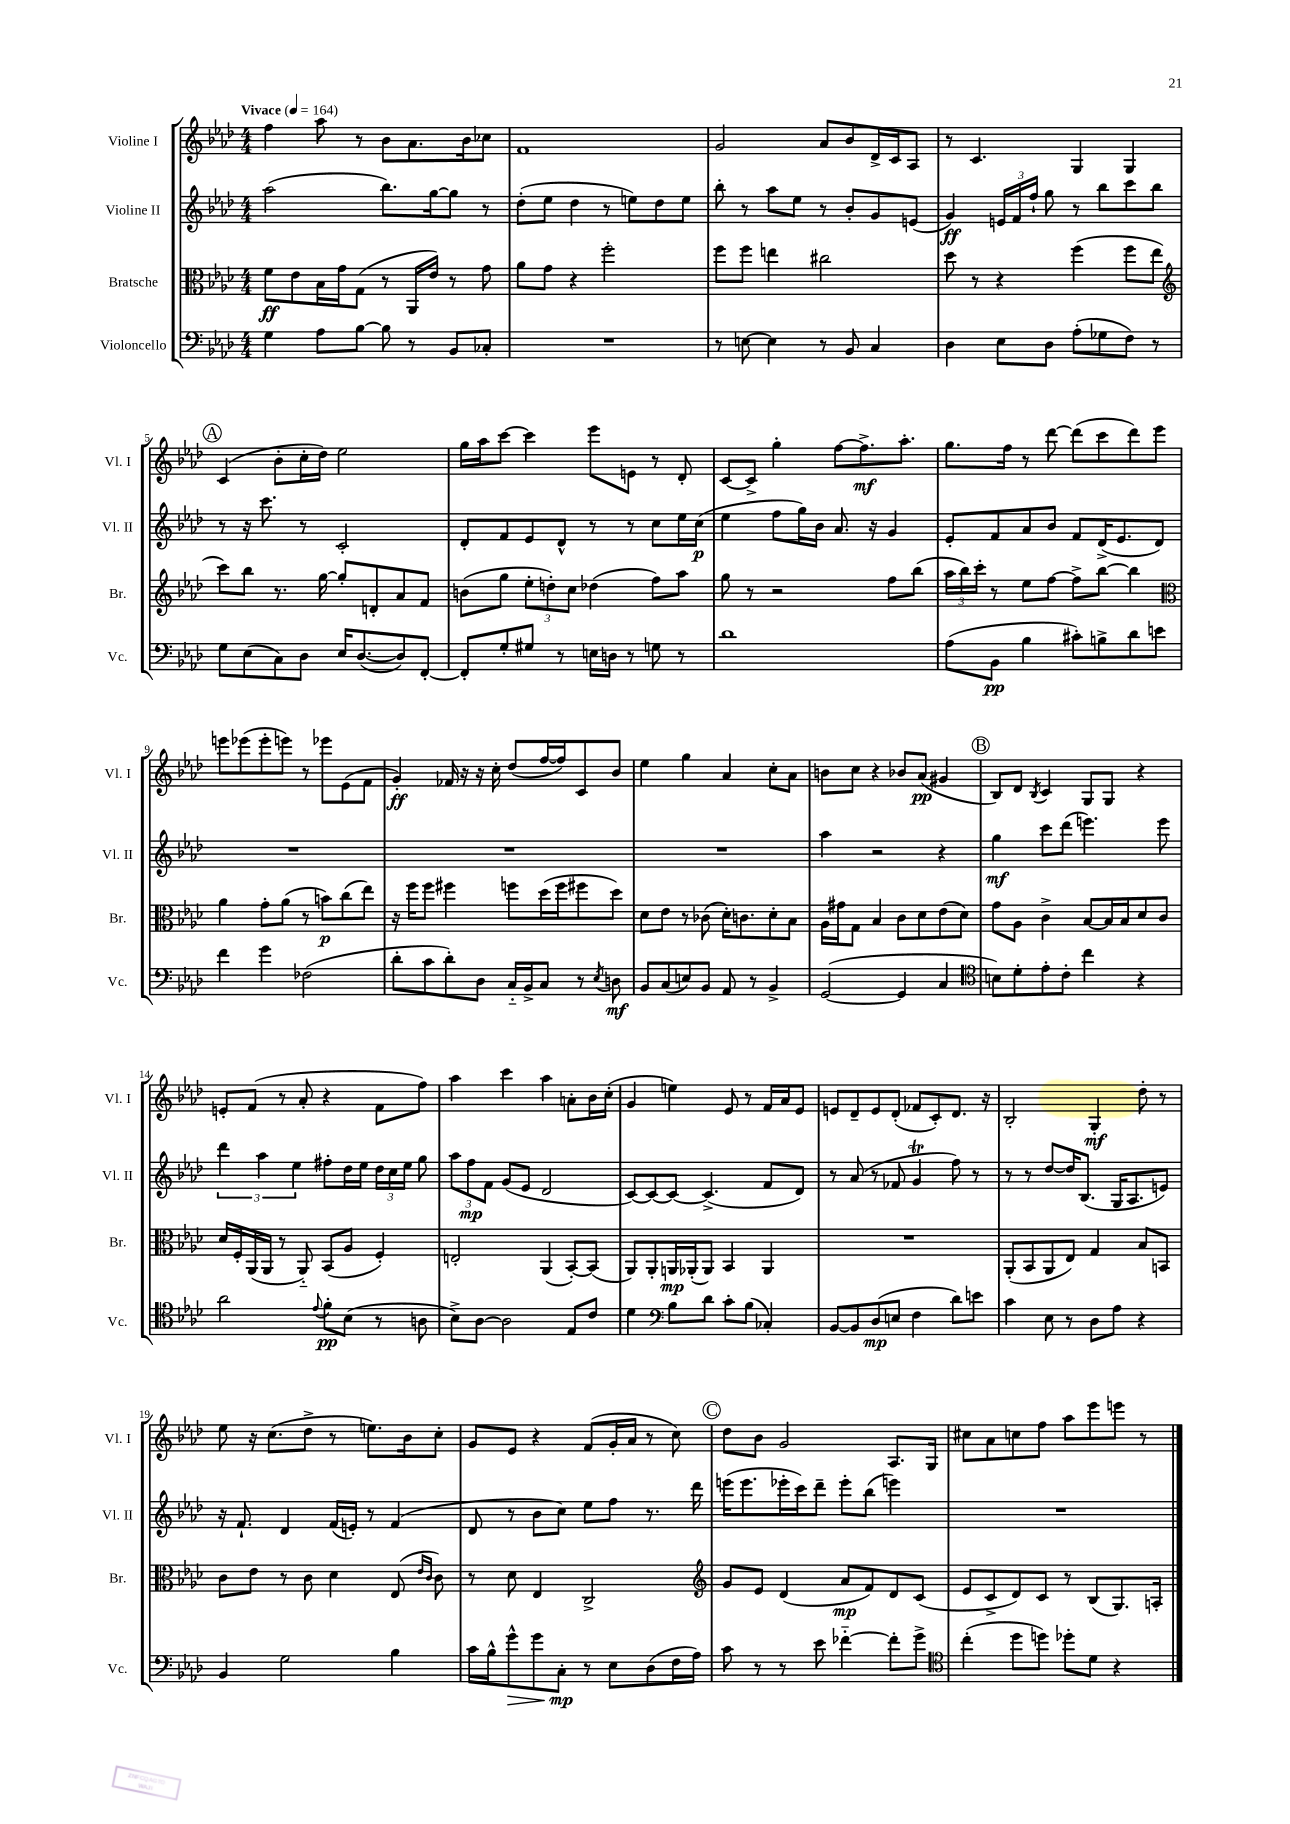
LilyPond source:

<<
\new StaffGroup <<
\new Staff = "s0" \with { instrumentName = "Violine I" shortInstrumentName = "Vl. I" } {
    \clef treble \key aes \major \numericTimeSignature \time 4/4 \tempo "Vivace" 4 = 164
    \autoBeamOff f''4 aes''8 r8 bes'8[ aes'8. bes'16 ces''8] |
    f'1 |
    g'2 aes'8[ bes'8 des'16-> c'16 aes8] |
    r8 c'4. g4 g4 |
    \mark \markup { \circle "A" } c'4( bes'8[-. c''16-. des''16]) ees''2 |
    g''16[ aes''16 c'''8]~ c'''4 ees'''8[ e'8] r8 des'8-. |
    c'8[~ c'8]-> g''4-. f''8[~ f''8.->\mf aes''8.]-. |
    g''8.[ f''16] r8 des'''8~ des'''8[( c'''8 des'''8) ees'''8] |
    e'''8[ ees'''8( ees'''8-. e'''8]) r8 ees'''8[ ees'8( f'8] |
    g'4-.\ff) fes'16 r16 r16 c''16-. des''8[( f''16~ f''16) c'8 bes'8] |
    ees''4 g''4 aes'4 c''8[-. aes'8] |
    b'8[ c''8] r4 bes'8[ aes'8]\pp( gis'4 |
    \mark \markup { \circle "B" } bes8[) des'8] \acciaccatura { bes8 } c'4 g8[ g8] r4 |
    e'8[-. f'8]( r8 aes'8-. r4 f'8[ f''8]) |
    aes''4 c'''4 aes''4 a'8[-. bes'16 c''16]-.( |
    g'4 e''4) ees'8 r8 f'16[ aes'16 ees'8] |
    e'8[ des'8-- e'8 des'8]-.( fes'8[ c'8-.) des'8.] r16 |
    bes2-. g4-.\mf des''8-. r8 |
    ees''8 r16 c''8.[( des''8]-> r8 e''8.[) bes'16 c''8]-. |
    g'8[ ees'8] r4 f'8[( g'16-. aes'16] r8 c''8) |
    \mark \markup { \circle "C" } des''8[ bes'8] g'2 aes8.[ g16] |
    cis''8[ aes'8 c''8 f''8] aes''8[ ees'''8 e'''8] r8 \bar "|." |
}
\new Staff = "s1" \with { instrumentName = "Violine II" shortInstrumentName = "Vl. II" } {
    \clef treble \key aes \major \numericTimeSignature \time 4/4
    \autoBeamOff aes''2( bes''8.[) g''16~ g''8] r8 |
    des''8[-.( ees''8] des''4 r8 e''8[) des''8 e''8] |
    bes''8-. r8 aes''8[ ees''8] r8 bes'8[-. g'8 e'8]( |
    g'4\ff) \tuplet 3/2 { e'16[ f'16 f''16]-! } g''8 r8 bes''8[ c'''8 bes''8] |
    \mark \markup { \circle "A" } r8 r16 c'''8. r8 c'2-. |
    des'8[-. f'8 ees'8 des'8]-^ r8 r8 c''8[ ees''16 c''16]\p( |
    ees''4 f''8[ g''16) bes'16] aes'8. r16 g'4 |
    ees'8[-. f'8 aes'8 bes'8] f'8[ des'16->( ees'8. des'8]) |
    R1 |
    R1 |
    R1 |
    aes''4 r2 r4 |
    \mark \markup { \circle "B" } g''4\mf c'''8[ des'''8]( e'''4.) e'''8 |
    \tuplet 3/2 { des'''4 aes''4 ees''4 } fis''8[-. des''16 ees''16] \tuplet 3/2 { des''16[ c''16 ees''16] } g''8 |
    \tuplet 3/2 { aes''8[ f''8\mp f'8] } g'8[( ees'8] des'2 |
    c'8[~) c'8~ c'8]~ c'4.->( f'8[ des'8]) |
    r8 aes'8( r8 fes'8 g'4\trill f''8) r8 |
    r8 r8 des''8[~ des''16 bes8.]( g16[ aes8. e'8]) |
    r16 f'8.-! des'4 f'16[( e'16]-.) r8 f'4( |
    des'8 r8 bes'8[ c''8]) ees''8[ f''8] r8. des'''16 |
    \mark \markup { \circle "C" } e'''16[( e'''8. ees'''16-. c'''16) des'''8]-- ees'''8[-. bes''8]( e'''4) |
    R1 \bar "|." |
}
\new Staff = "s2" \with { instrumentName = "Bratsche" shortInstrumentName = "Br." } {
    \clef alto \key aes \major \numericTimeSignature \time 4/4
    \autoBeamOff f'8[\ff ees'8 bes16 g'16 g8]( r8 aes,16[ ees'16]) r8 g'8 |
    aes'8[ g'8] r4 f''2-. |
    f''8[ f''8] e''4 cis''2 |
    des''8 r8 r4 f''4( f''8[ ees''8] |
    \mark \markup { \circle "A" } \clef treble c'''8[) bes''8] r8. g''16~ g''8[-. d'8-. aes'8 f'8] |
    b'8[( g''8] \tuplet 3/2 { ees''8[-. d''8-.) c''8] } des''4( f''8[) aes''8] |
    g''8 r8 r2 f''8[ bes''8]( |
    \tuplet 3/2 { aes''16[ bes''16) c'''16]-. } r8 ees''8[ f''8]~ f''8[-> bes''8]~ bes''4 |
    \clef alto aes'4 g'8[-. aes'8]( r8 b'8[\p) c''8( ees''8]) |
    r16 f''16[ f''8] fis''4 f''8[ des''16( f''16 fis''8 des''8]) |
    des'8[ ees'8] r8 ces'8( des'16[-.) c'8. des'8-. bes8] |
    aes16[ gis'16 g8] bes4 c'8[ des'8 ees'8( des'8]) |
    \mark \markup { \circle "B" } g'8[ aes8] c'4-> bes8[~ bes16 bes16 des'8 c'8] |
    des'16[ f16-. aes,16( aes,16] r8 aes,8-_) bes,8[( aes8] f4-.) |
    e2-. aes,4( bes,8[~-.) bes,8]( |
    aes,8[) aes,8-. a,16\mp aes,16-.( aes,8]) bes,4 aes,4 |
    R1 |
    aes,8[-.( bes,8 aes,8 ees8]) g4 bes8[ b,8] |
    c'8[ ees'8] r8 c'8 des'4 ees8( \grace { ees'16[ c'16] } c'8) |
    r8 des'8 ees4 c2-> |
    \mark \markup { \circle "C" } \clef treble g'8[ ees'8] des'4( aes'8[\mp f'8) des'8 c'8]( |
    ees'8[ c'8-> des'8) c'8] r8 bes8[( g8.) a16]-. \bar "|." |
}
\new Staff = "s3" \with { instrumentName = "Violoncello" shortInstrumentName = "Vc." } {
    \clef bass \key aes \major \numericTimeSignature \time 4/4
    \autoBeamOff g4 aes8[ bes8]~ bes8 r8 bes,8[ ces8]-. |
    R1 |
    r8 e8~ e4 r8 bes,8 c4 |
    des4 ees8[ des8] aes8[-.( ges8 f8]) r8 |
    \mark \markup { \circle "A" } g8[ ees8( c8) des8] ees16[ des8.~( des8) f,8]~-. |
    f,8[-. g8-. gis8] r8 e16[ d16] r8 g8 r8 |
    des'1 |
    aes8[( bes,8]\pp bes4 cis'8[-.) b8-> des'8 e'8] |
    f'4 g'4 fes2( |
    des'8[-. c'8 des'8-.) des8] c16[-_ bes,16-> c8] r8 \acciaccatura { ees8 } d8\mf |
    bes,8[ c8( e8) bes,8] aes,8 r8 bes,4-> |
    g,2~( g,4 c4 |
    \mark \markup { \circle "B" } \clef tenor b8[) des'8-. ees'8-. c'8]-. c''4 r4 |
    aes'2 \appoggiatura { ees'8 } f'8[-.\pp bes8]( r8 a8 |
    bes8[->) aes8]~ aes2 ees8[ c'8] |
    des'4 \clef bass bes8[ des'8] c'8[-. bes8]( ces4-.) |
    bes,8[~ bes,8 des8\mp( e8] f4 des'8[) e'8] |
    c'4 ees8 r8 des8[ aes8] r4 |
    bes,4 g2 bes4 |
    c'16[ bes16-^ g'8-^\> g'8 c8]-.\mp\! r8 ees8[ des8( f16 aes16]) |
    \mark \markup { \circle "C" } c'8 r8 r8 ees'8 fes'4~-_ fes'8[-. g'8]-> |
    \clef tenor c''4-.( des''8[ d''8]) des''8[-. des'8] r4 \bar "|." |
}
>>
>>
